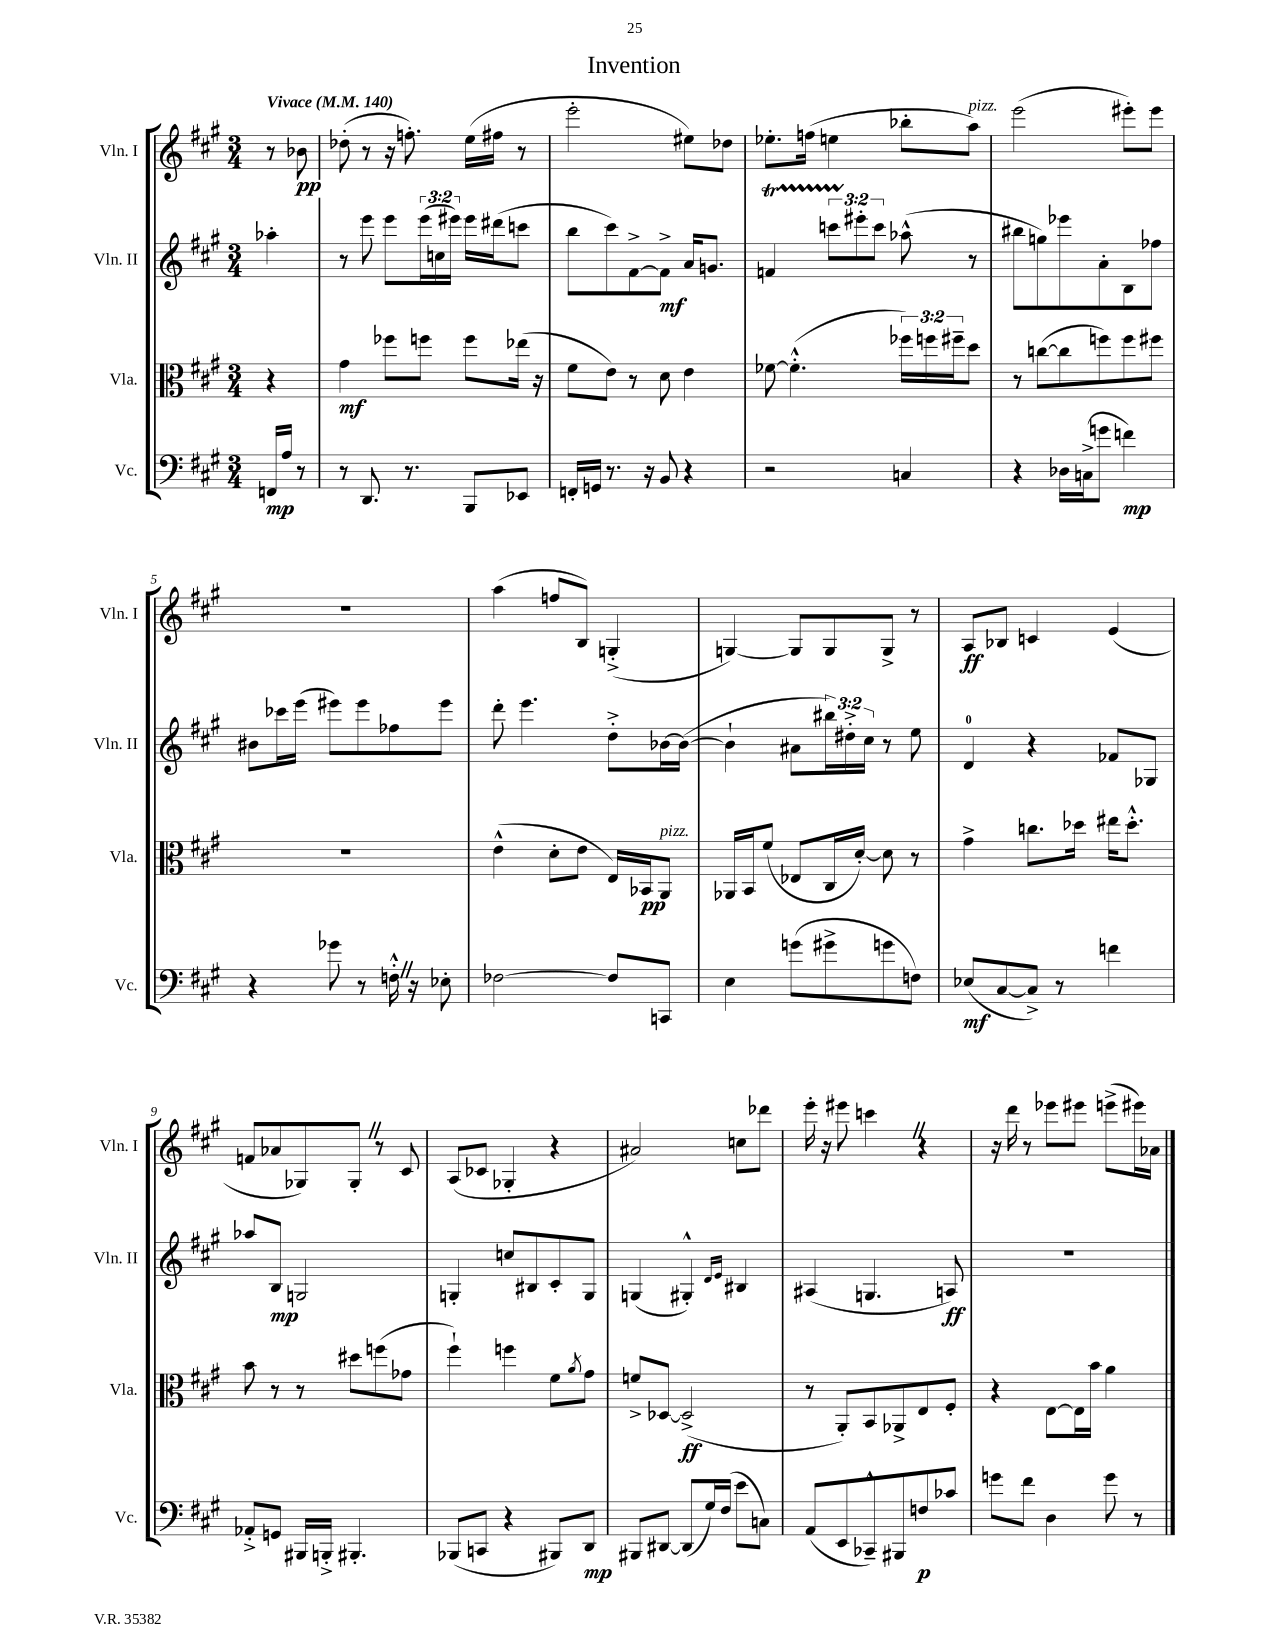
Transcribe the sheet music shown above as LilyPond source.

\header { title = "Invention" }
<<
\new StaffGroup <<
\new Staff = "s0" \with { instrumentName = "Vln. I" shortInstrumentName = "Vln. I" } {
    \clef treble \key a \major \numericTimeSignature \time 3/4 \partial 4 \tempo "Vivace" 4 = 140
    r8 bes'8\pp |
    des''8-.( r8 r16 f''8.-.) e''16( fis''16 r8 |
    e'''2-. eis''8) des''8 |
    ees''8.-. f''16( e''4 bes''8-. a''8^\markup { \italic "pizz." }) |
    e'''2( eis'''8-.) eis'''8 |
    R2. |
    a''4( f''8 b8) g4-.->( |
    g4~) g8 g8 g8-> r8 |
    a8\ff bes8 c'4 e'4( |
    f'8 aes'8 ges8) ges8-. \once \override BreathingSign.text = \markup { \musicglyph "scripts.caesura.straight" } \breathe r8 cis'8 |
    a8( ces'8 ges4-. r4 |
    ais'2) c''8 des'''8 |
    e'''16-. r16 eis'''8 c'''4 \once \override BreathingSign.text = \markup { \musicglyph "scripts.caesura.straight" } \breathe r4 |
    r16 d'''16 r8 ees'''8 eis'''8 e'''8->( eis'''16) aes'16 \bar "|." |
}
\new Staff = "s1" \with { instrumentName = "Vln. II" shortInstrumentName = "Vln. II" } {
    \clef treble \key a \major \numericTimeSignature \time 3/4 \override Staff.TupletNumber.text = #tuplet-number::calc-fraction-text \partial 4
    aes''4-. |
    r8 e'''8 e'''8 \tuplet 3/2 { e'''16( c''16 eis'''16) } eis'''16 dis'''16( c'''8 |
    b''8 cis'''8) fis'8~-> fis'8->\mf a'16 g'8. |
    f'4\startTrillSpan \tuplet 3/2 { c'''8 eis'''8-.\stopTrillSpan c'''8 } aes''8-^( r8 |
    bis''8 g''8) ees'''8 a'8-. b8 fes''8 |
    bis'8 ces'''16 e'''16( eis'''8) eis'''8 fes''8 eis'''8 |
    d'''8-. e'''4. d''8-.-> bes'16~ bes'16~( |
    bes'4-! ais'8 \tuplet 3/2 { bis''16) dis''16-.-> cis''16 } r8 e''8 |
    d'4-0 r4 fes'8 ges8 |
    aes''8 b8\mp g2 |
    g4-. c''8 bis8 cis'8-. g8 |
    g4( gis4-.-^) \grace { d'16 e'16 } bis4 |
    ais4( g4. a8\ff) |
    R2. \bar "|." |
}
\new Staff = "s2" \with { instrumentName = "Vla." shortInstrumentName = "Vla." } {
    \clef alto \key a \major \numericTimeSignature \time 3/4 \override Staff.TupletNumber.text = #tuplet-number::calc-fraction-text \partial 4
    r4 |
    gis'4\mf fes''8 f''8 f''8 ees''16( r16 |
    fis'8 e'8) r8 d'8 e'4 |
    fes'8~ fes'4.-.-^( \tuplet 3/2 { fes''16) f''16 fis''16-- } d''8 |
    r8 c''8~( c''8 f''8) f''8 fis''8 |
    R2. |
    e'4-^( d'8-. e'8 e16) bes,16\pp a,8^\markup { \italic "pizz." } |
    aes,16 b,16 fis'8( ees8 cis16 d'16~-.) d'8 r8 |
    gis'4-> c''8. des''16 eis''16 des''8.-.-^ |
    b'8 r8 r8 dis''8 f''8( ges'8 |
    fis''4-!) f''4 fis'8 \acciaccatura { a'8 } gis'8 |
    f'8-> des8~ des2->\ff( |
    r8 a,8-.) b,8 aes,8-> e8 fis8-. |
    r4 e8~ e16 b'16 a'4 \bar "|." |
}
\new Staff = "s3" \with { instrumentName = "Vc." shortInstrumentName = "Vc." } {
    \clef bass \key a \major \numericTimeSignature \time 3/4 \partial 4
    f,16\mp a16 r8 |
    r8 d,8. r8. b,,8 ees,8 |
    f,16-. g,16 r8. r16 b,8 r4 |
    r2 c4 |
    r4 des16 c16->( g'8 f'4\mp) |
    r4 ges'8 r8 f16-.-^ \once \override BreathingSign.text = \markup { \musicglyph "scripts.caesura.straight" } \breathe r16 ees8-. |
    fes2~ fes8 c,8 |
    e4 g'8( gis'8-> g'8 f8) |
    ees8\mf( cis8~ cis8->) r8 f'4 |
    aes,8-.-> g,8 bis,,16 b,,16-.-> bis,,4.-. |
    bes,,8( c,8 r4 bis,,8) d,8\mp |
    bis,,8 dis,8~ dis,8( gis16) fis16( e'8 c8) |
    a,8( e,8 ces,8---^) bis,,8 f8\p ces'8 |
    g'8 fis'8 d4 g'8 r8 \bar "|." |
}
>>
>>
